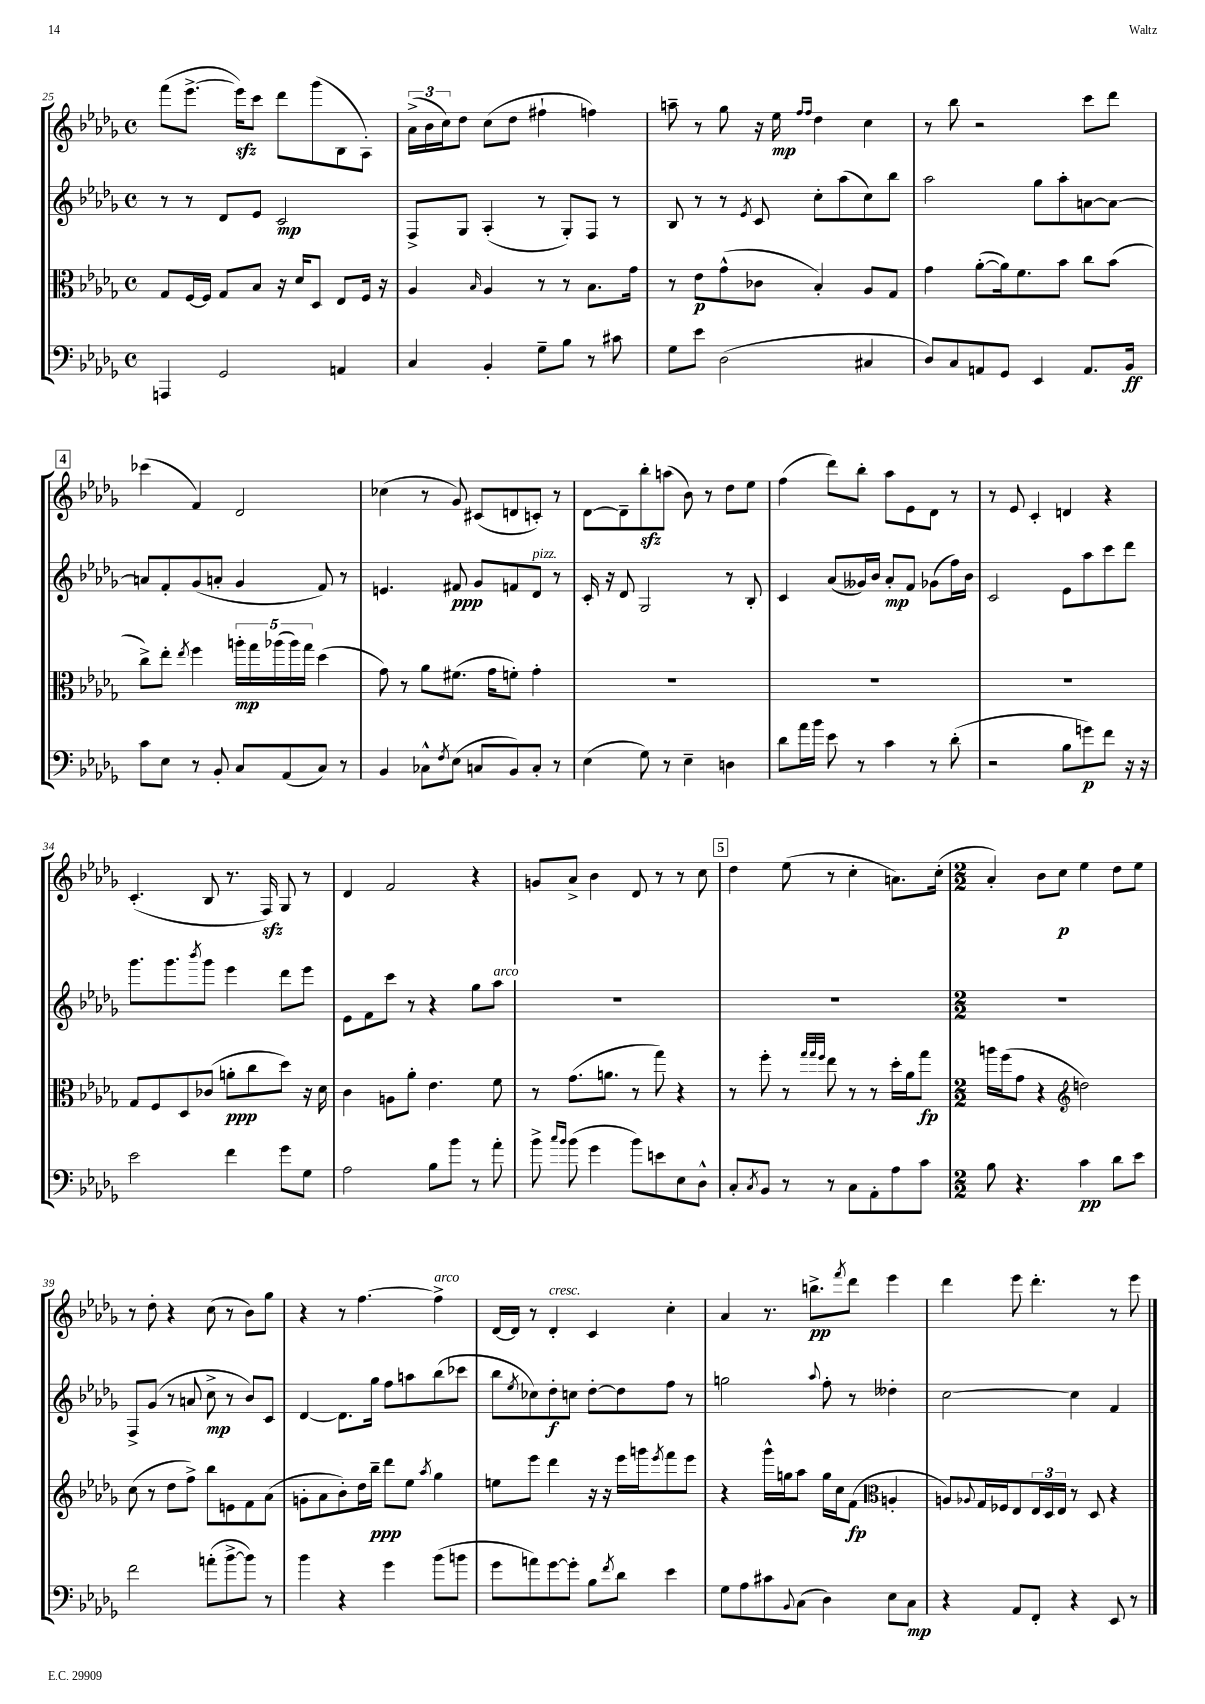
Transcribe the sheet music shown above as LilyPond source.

<<
\new StaffGroup <<
\new Staff = "s0" {
    \clef treble \key des \major \defaultTimeSignature \time 4/4
    f'''8( ees'''8.~-> ees'''16\sfz) c'''8 des'''8 ges'''8( bes8 aes8-.) |
    \tuplet 3/2 { aes'16->( bes'16 c''16) } des''8 c''8( des''8 fis''4-! f''4) |
    a''8-- r8 ges''8 r16 ees''16\mp \grace { f''16 f''16 } des''4 c''4 |
    r8 bes''8 r2 c'''8 des'''8 |
    \mark \markup { \box "4" } ces'''4( f'4) des'2 |
    ces''4( r8 ges'8) cis'8( d'8 c'8-.) r8 |
    des'8~ des'8-- bes''8-.\sfz a''8( bes'8) r8 des''8 ees''8 |
    f''4( des'''8) bes''8-. aes''8 ees'8 des'8 r8 |
    r8 ees'8 c'4-. d'4 r4 |
    c'4.-.( bes8 r8. f16\sfz) ges8 r8 |
    des'4 f'2 r4 |
    g'8 aes'8-> bes'4 des'8 r8 r8 c''8 |
    \mark \markup { \box "5" } des''4 ees''8( r8 c''4-. a'8.) c''16-.( |
    \numericTimeSignature \time 2/2 aes'4-.) bes'8 c''8\p ees''4 des''8 ees''8 |
    r8 des''8-. r4 c''8( r8 bes'8) ges''8 |
    r4 r8 f''4.~ f''4->^\markup { \italic "arco" } |
    des'16~ des'16 r8 des'4-.^\markup { \italic "cresc." } c'4 c''4-. |
    aes'4 r8. b''8.->\pp \acciaccatura { f'''8 } des'''8 ees'''4 |
    des'''4 ees'''8 des'''4.-. r8 ees'''8 \bar "|." |
}
\new Staff = "s1" {
    \clef treble \key des \major \defaultTimeSignature \time 4/4
    r8 r8 des'8 ees'8 c'2\mp |
    f8-> ges8 aes4-.( r8 ges8-.) f8 r8 |
    bes8 r8 r8 \acciaccatura { ees'8 } c'8 c''8-. aes''8( c''8) bes''8 |
    aes''2 ges''8 aes''8-. a'8~ a'8~ |
    \mark \markup { \box "4" } a'8 f'8-. ges'8( a'8-. ges'4 f'8) r8 |
    e'4. fis'8\ppp ges'8 f'8 des'8^\markup { \italic "pizz." } r8 |
    c'16-. r16 des'8 ges2 r8 bes8-. |
    c'4 aes'8( geses'16) bes'16 aes'8-.\mp f'8 ges'8( f''16) bes'16 |
    c'2 ees'8 aes''8 c'''8 des'''8 |
    ges'''8. ges'''8. \acciaccatura { bes'''8 } ges'''8 ees'''4 des'''8 ees'''8 |
    ees'8 f'8 c'''8 r8 r4 ges''8 aes''8^\markup { \italic "arco" } |
    R1 |
    \mark \markup { \box "5" } R1 |
    \numericTimeSignature \time 2/2 R1 |
    f8-> ges'8( r8 a'8 c''8->\mp r8 bes'8) c'8 |
    des'4~ des'8. ges''16 f''8 a''8 bes''8( ces'''8 |
    bes''8 \acciaccatura { ees''8 } ces''8) des''8-.\f c''8 des''8~-. des''8 f''8 r8 |
    g''2 \appoggiatura { aes''8 } f''8-. r8 deses''4-. |
    c''2~ c''4 f'4 \bar "|." |
}
\new Staff = "s2" {
    \clef alto \key des \major \defaultTimeSignature \time 4/4
    ges8 f16~ f16 ges8 bes8 r16 des'16 des8 ees8 f16 r16 |
    aes4 \grace { bes16 } aes4 r8 r8 bes8. ges'16 |
    r8 ees'8\p ges'8-^( ces'8 bes4-.) aes8 ges8 |
    ges'4 aes'8~-.( aes'16) f'8. bes'8 c''8 bes'8( |
    \mark \markup { \box "4" } c''8->) ees''8-. \acciaccatura { ees''8 } f''4 \tuplet 5/4 { a''16-.\mp ges''16 aes''16( aes''16) ges''16 } des''4( |
    ges'8) r8 aes'8 fis'8.( ges'16 f'8-.) ges'4-. |
    R1 |
    R1 |
    R1 |
    ges8 f8 des8 ces'8( a'8-.\ppp c''8 des''8) r16 des'16 |
    c'4 a8 aes'8-. ees'4. f'8 |
    r8 ges'8.( a'8. r8 ges''8) r4 |
    \mark \markup { \box "5" } r8 f''8-. r8 \grace { ges''32 ges''32 f''32 } ees''8 r8 r8 des''16-. aes'16 ges''8\fp |
    \numericTimeSignature \time 2/2 a''16 f''16( ges'8 r4 \clef treble d''2) |
    c''8( r8 des''8 f''8->) bes''8 e'8 f'8 aes'8( |
    g'8-. aes'8 bes'8-.) des''16 bes''16--\ppp des'''8 ees''8 \acciaccatura { aes''8 } ges''4 |
    e''8 ees'''8 des'''4 r16 r16 ees'''16 g'''16 \acciaccatura { ees'''8 } f'''8 ees'''8 |
    r4 ges'''16-^ g''16 aes''8 g''16 c''16 f'8\fp( \clef alto a4-. |
    a8) \appoggiatura { aes8 } ges16 fes16 ees8 \tuplet 3/2 { ees16 des16 ees16 } r8 des8 r4 \bar "|." |
}
\new Staff = "s3" {
    \clef bass \key des \major \defaultTimeSignature \time 4/4
    a,,4 ges,2 a,4 |
    c4 bes,4-. ges8-- bes8 r8 cis'8 |
    ges8 ees'8 des2( cis4 |
    des8) c8 a,8 ges,8 ees,4 a,8. bes,16\ff |
    \mark \markup { \box "4" } c'8 ees8 r8 bes,8-. c8 aes,8( c8) r8 |
    bes,4 ces8-^ \acciaccatura { f8 } ees8( c8 bes,8) c8-. r8 |
    ees4( ges8) r8 ees4-- d4 |
    des'8 aes'16 bes'16 ees'8 r8 c'4 r8 des'8-.( |
    r2 bes8 g'8\p) f'8 r16 r16 |
    ees'2 f'4 ges'8 ges8 |
    aes2 bes8 bes'8 r8 aes'8-. |
    bes'8-> \grace { c''16 bes'16 } bes'8( ges'4 bes'8) e'8 ees8 des8-^ |
    \mark \markup { \box "5" } c8-. \acciaccatura { c8 } bes,8 r8 r8 c8 aes,8-. aes8 c'8 |
    \numericTimeSignature \time 2/2 bes8 r4. c'4\pp des'8 ees'8 |
    f'2 a'8-.( bes'8~-> bes'8) r8 |
    bes'4 r4 ges'4 bes'8( b'8 |
    ges'8 a'8) ges'8~ ges'8-. bes8 \acciaccatura { f'8 } des'8 ees'4 |
    ges8 aes8 cis'8 \appoggiatura { bes,8 } c8( des4) ees8 c8\mp |
    r4 aes,8 f,8-. r4 ees,8 r8 \bar "|." |
}
>>
>>
\layout { \context { \Score currentBarNumber = #25 } }
